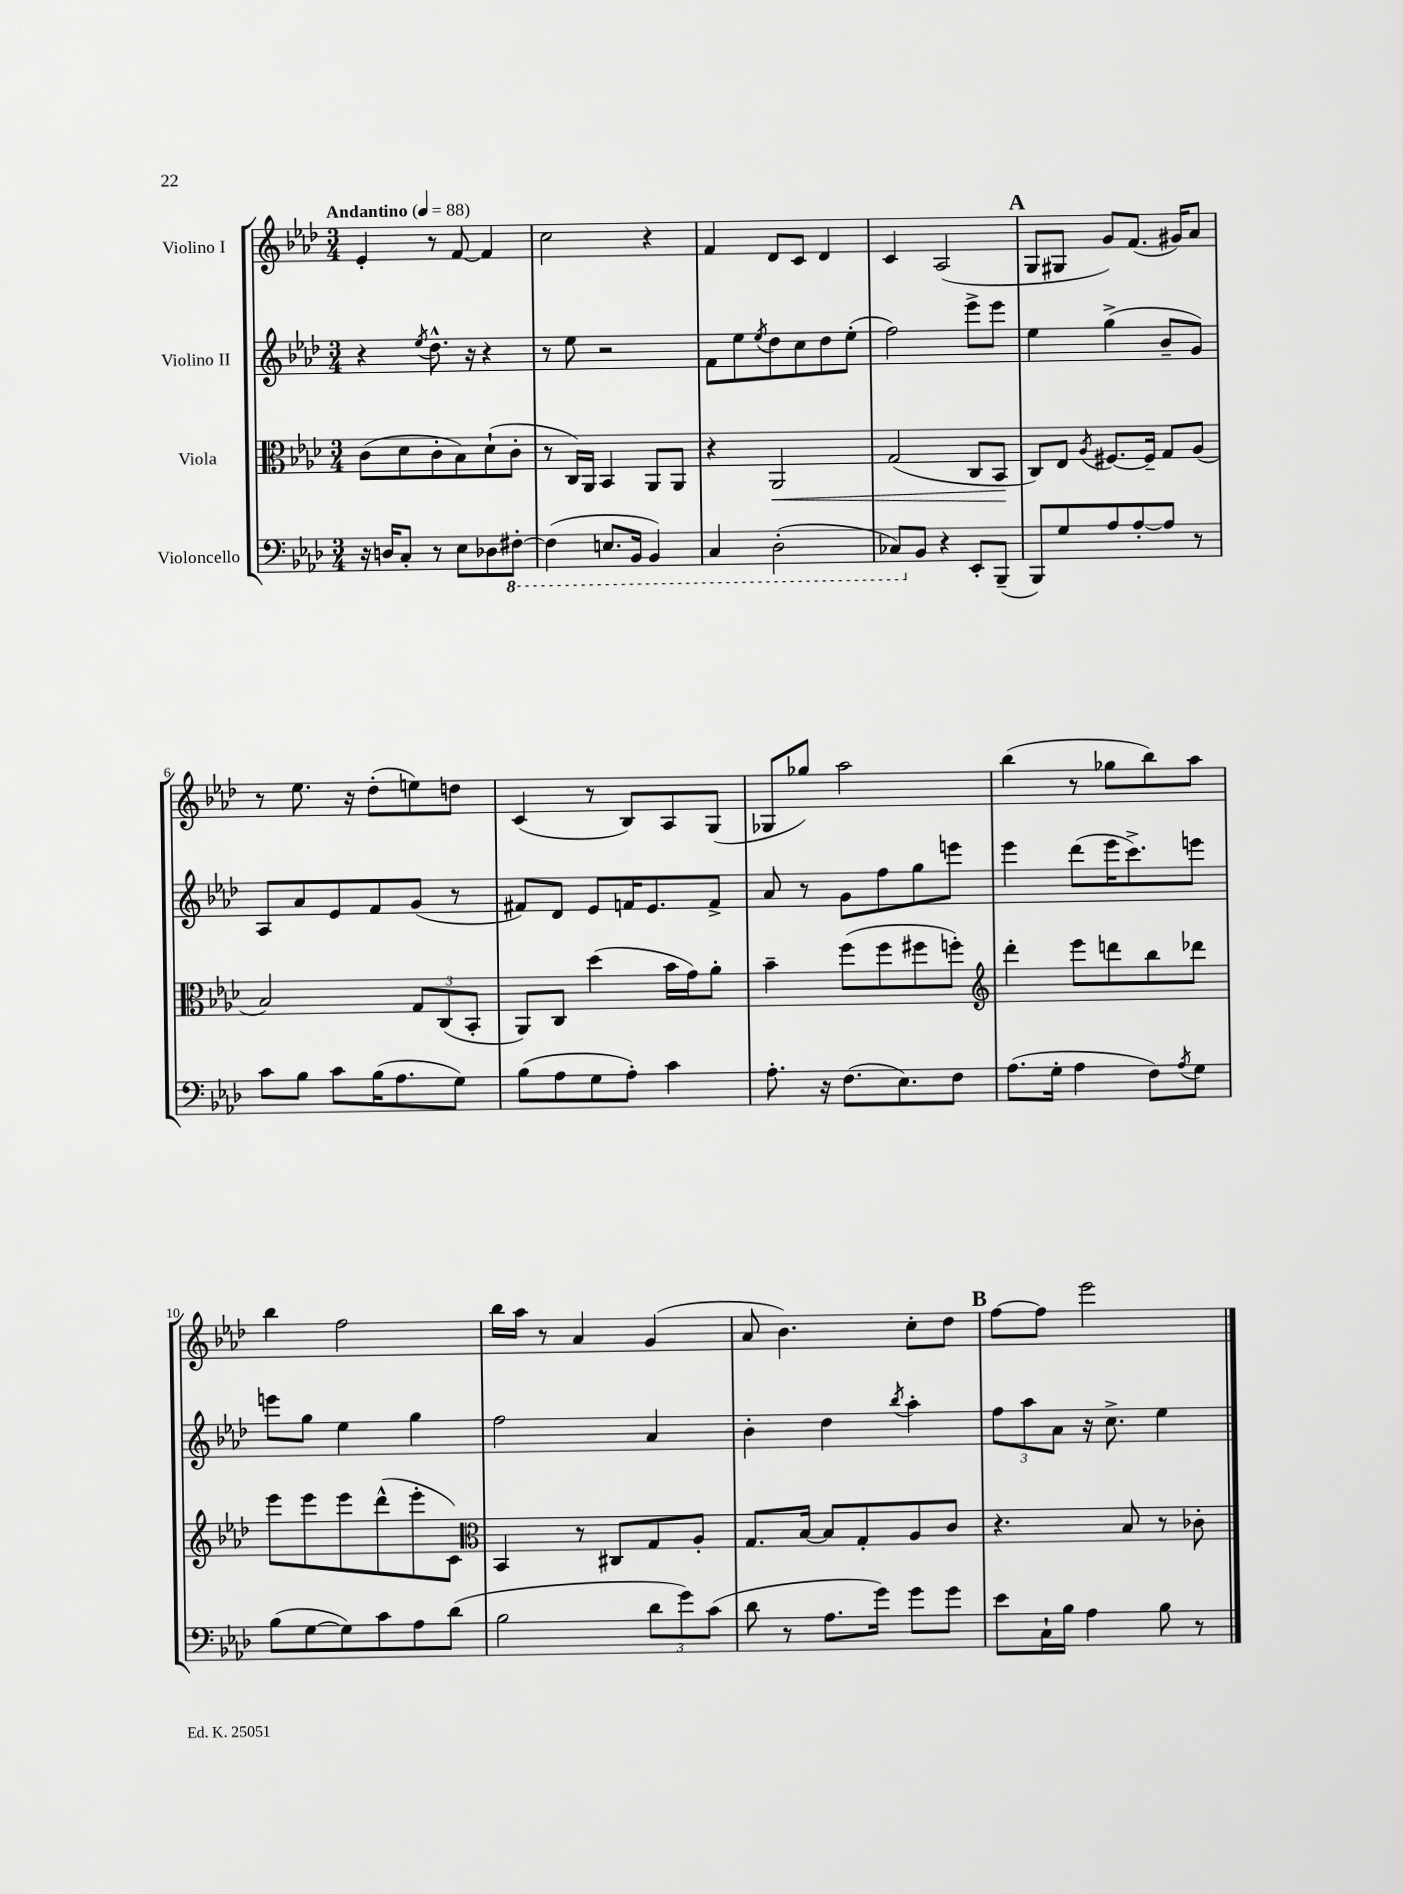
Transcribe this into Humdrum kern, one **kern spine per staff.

**kern	**kern	**kern	**kern
*staff4	*staff3	*staff2	*staff1
*clefF4	*clefC3	*clefG2	*clefG2
*k[b-e-a-d-]	*k[b-e-a-d-]	*k[b-e-a-d-]	*k[b-e-a-d-]
*M3/4	*M3/4	*M3/4	*M3/4
*MM88	*MM88	*MM88	*MM88
16r	(8c\L	4r	4e-'/
16D/LK	.	.	.
8C'/J	8d-\	.	.
.	.	8qee-/	.
8r	8c'\	8.dd-^^\	8r
8E-\L	8B-\)	.	[8f/
.	.	16r	.
8D-\	(8d-`\	4r	4f/]
[8FF#'\J	8c'\J	.	.
=	=	=	=
(4FF#\]	8r	8r	2cc\
.	16C/LL)	8ee-\	.
.	16AA-/JJ	.	.
8.EE/L	4BB-/	2r	.
16BBB-/Jk	.	.	.
4BBB-/)	8AA-/L	.	4r
.	8AA-/J	.	.
=	=	=	=
4CC/	4r	8f\L	4f/
.	.	8ee-\	.
.	.	8qee-/	.
(2DD-'\	2AA-/	8dd-\	8d-/L
.	.	8cc\	8c/J
.	.	8dd-\	4d-/
.	.	(8ee-'\J	.
=	=	=	=
8CC-/L)	(2G/	2ff\)	4c/
8BB-/J	.	.	.
4r	.	.	(2A-/
8EE-'/L	8C/L	8eee-^\L	.
(8BBB-~/J	8BB-/J	8eee-\J	.
=	=	=	=
8BBB-/L)	8C/L)	4ee-\	8G/L
8G/	8E-/J	.	8G#/J
.	8qA-/	.	.
8A-/	[8.F#/L	(4gg^\	8g/L)
[8A-'/	.	.	(8.f/J
.	16F#~/]Jk	.	.
8A-/]J	8G/L	8b-~/L	.
.	.	.	16g#/LK)
8r	(8A-/J	8g/J)	8a-/J
=	=	=	=
8c\L	2B-/)	8A-/L	8r
8B-\J	.	8a-/	8.ee-\
8c\L	.	8e-/	.
.	.	.	16r
(16B-\K	.	8f/	(8dd-'\L
8.A-\	.	.	.
.	12G/L	(8g/J	8ee\)
.	(12C/	.	.
8G\J)	.	8r	8dd\J
.	12BB-'/J	.	.
=	=	=	=
(8B-\L	8AA-/L)	8f#/L)	(4c/
8A-\	8C/J	8d-/J	.
8G\	(4dd-\	8e-/L	8r
8A-'\J)	.	16f/K	8B-/L)
.	.	8.e-/	.
4c\	16b-\LL	.	8A-/
.	16g\J)	.	.
.	8a-'\J	8f^/J	(8G/J
=	=	=	=
8.A-'\	4b-~\	8a-/	8G-/L
.	.	8r	8gg-/J)
16r	.	.	.
(8.F\L	(8ff\L	8g\L	2aa-\
.	8ff\	8ff\	.
8.E-\)	.	.	.
.	8ff#\	8gg\	.
8F\J	8ff'\J)	8eee\J	.
=	=	=	=
*	*clefG2	*	*
(8.A-\L	4ddd-'\	4eee-\	(4bb-\
16G'\Jk	.	.	.
4A-\	8eee-\L	(8ddd-\L	8r
.	8ddd\	16eee-\K	8gg-\L
.	.	8.ccc^\)	.
8F\L)	8bb-\	.	8bb-\)
8qA-/	.	.	.
8G\J	8ddd-\J	8eee\J	8aa-\J
=	=	=	=
(8B-\L	8eee-\L	8eee\L	4bb-\
[8G\	8eee-\	8gg\J	.
8G\])	8eee-\	4ee-\	2ff\
8c\	(8ddd-^^\	.	.
8A-\	8eee-'\	4gg\	.
(8d-\J	8c\J)	.	.
=	=	=	=
*	*clefC3	*	*
2B-\	4BB-/	2ff\	16bb-\LL
.	.	.	16aa-\JJ
.	.	.	8r
.	8r	.	4a-/
.	8C#/L	.	.
12d-\L	8G/	4a-/	(4g/
12g\)	.	.	.
.	8A-'/J	.	.
(12c\J	.	.	.
=	=	=	=
8d-\	8.G/L	4b-'\	8a-/
8r	.	.	4.b-\)
.	[16B-/Jk	.	.
8.A-\L	8B-/]L	4dd-\	.
.	8G'/	.	.
16g\Jk)	.	.	.
.	.	8qbb-/	.
8g\L	8A-/	4aa-'\	8cc'\L
8g\J	8c/J	.	8dd-\J
=	=	=	=
8e-\L	4.r	12ff\L	[8ff\L
.	.	12aa-\	.
16C`\L	.	.	8ff\]J
.	.	12a-\J	.
16B-\JJ	.	.	.
4A-\	.	16r	2eee-\
.	.	8.cc^\	.
.	8B-/	.	.
8B-\	8r	4ee-\	.
8r	8c-'\	.	.
==	==	==	==
*-	*-	*-	*-
